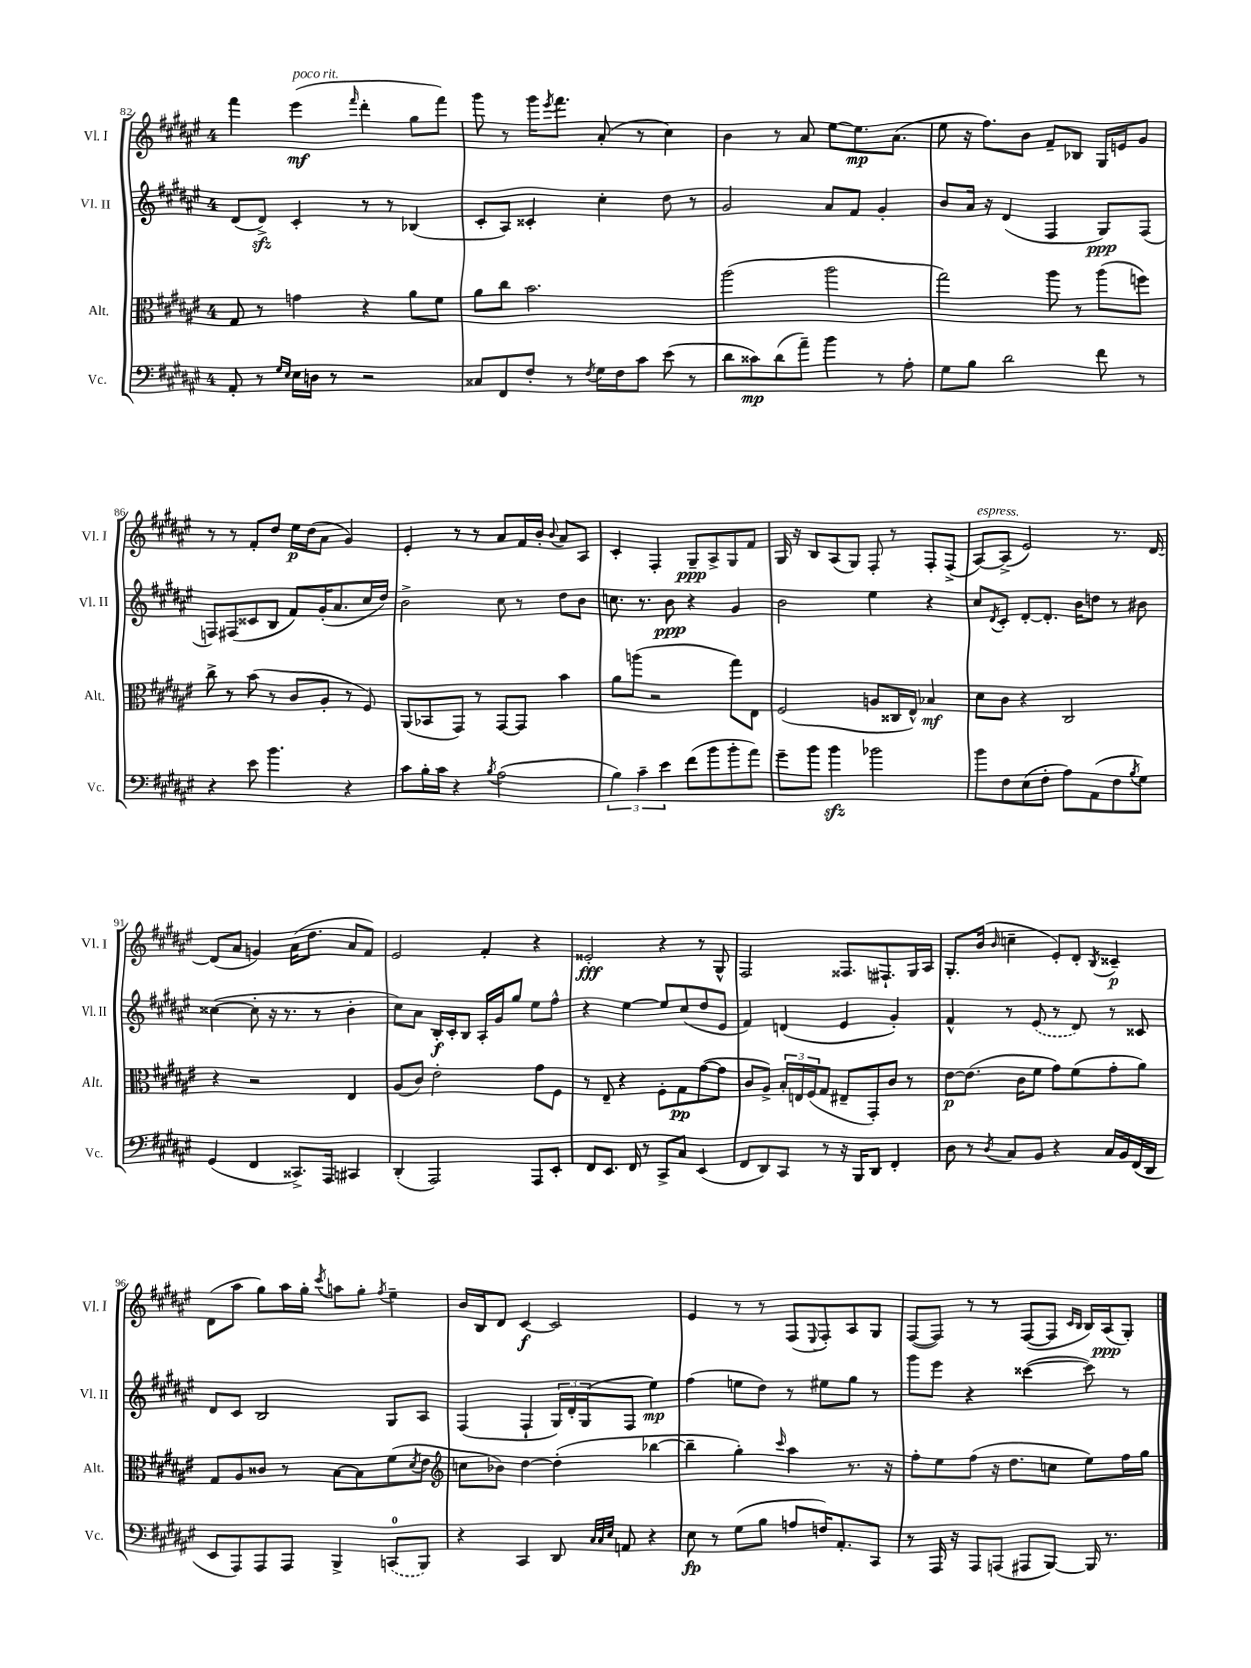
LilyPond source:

<<
\new StaffGroup <<
\new Staff = "s0" \with { instrumentName = "Vl. I" shortInstrumentName = "Vl. I" } {
    \clef treble \key fis \major \once \override Staff.TimeSignature.style = #'single-digit \time 4/4
    fis'''4 eis'''4\mf^\markup { \italic "poco rit." }( \grace { fis'''16 } dis'''4-. gis''8 fis'''8) |
    gis'''8 r8 gis'''16 \acciaccatura { eis'''8 } fis'''8. ais'8-.( r8 cis''4) |
    b'4 r8 ais'8 eis''8~ eis''8.\mp ais'8.( |
    eis''8 r16 fis''8.) b'8 fis'8-- bes8 gis16 e'16 gis'8 |
    r8 r8 fis'8-. dis''8 eis''16\p dis''16( ais'8 gis'4) |
    eis'4-. r8 r8 ais'8 fis'16 b'16-. \appoggiatura { b'8 } ais'8 ais8 |
    cis'4-. fis4-. gis8--\ppp ais8-> gis8 fis'8 |
    gis16 r16 b8 ais8( gis8) fis8-. r8 fis8-. fis8->( |
    ais8~^\markup { \italic "espress." }) ais8->( eis'2) r8. dis'16~ |
    dis'8( ais'8 g'4) ais'16( dis''8. ais'8 fis'8) |
    eis'2 fis'4-. r4 |
    eisis'2-.\fff r4 r8 gis8-^ |
    fis2 fisis8. fis8.-! gis16 ais16 |
    gis8.-. b'16( \grace { b'16 } c''4-- eis'8-.) dis'8-. \acciaccatura { b8 } cisis'4--\p |
    dis'8( ais''8 gis''8) ais''16 gis''16-. \acciaccatura { cis'''8 } a''8 gis''8-. \acciaccatura { fis''8 } eis''4-- |
    b'16 b16 dis'8 cis'4~\f cis'2 |
    eis'4 r8 r8 fis8( \appoggiatura { eis8 } fis8-.) ais8 gis8 |
    fis8~( fis8) r8 r8 fis8~( fis8 \grace { cis'16 b16 } b16) ais16\ppp( gis8-.) \bar "|." |
}
\new Staff = "s1" \with { instrumentName = "Vl. II" shortInstrumentName = "Vl. II" } {
    \clef treble \key fis \major \once \override Staff.TimeSignature.style = #'single-digit \time 4/4
    dis'8( dis'8->\sfz) cis'4-. r8 r8 bes4( |
    cis'8-. ais8) cisis'4-. cis''4-. dis''8 r8 |
    gis'2 ais'8 fis'8 gis'4-. |
    b'8 ais'16 r16 dis'4( fis4 gis8\ppp) fis8( |
    f8) fis8( cisis'8 b8 fis'8) gis'16-.( ais'8. cis''16 dis''16) |
    b'2-> cis''8 r8 dis''8 b'8 |
    c''8. r8. b'8\ppp r4 gis'4 |
    b'2 eis''4 r4 |
    cis''8 \acciaccatura { dis'8 } cis'8-. dis'8~-. dis'8.-. b'16 d''8 r8 bis'8 |
    cisis''4~( cisis''8-. r16 r8. r8 b'4-. |
    cis''8) ais'8 b16-.\f cis'16-. b8 ais16-. gis'16 gis''8 eis''8 fis''8-^ |
    r4 eis''4~ eis''8 cis''8( dis''8 eis'8 |
    fis'4) d'4( eis'4 gis'4-.) |
    fis'4-^ r8 \once \slurDashed eis'8( r8 dis'8) r8 cisis'8 |
    dis'8 cis'8 b2 gis8 ais8 |
    fis4( fis4-! \tuplet 3/2 { gis16) dis'16-. gis16( } fis8 eis''4\mp) |
    fis''4( e''8 dis''8) r8 eis''8 gis''8 r8 |
    gis'''8 eis'''8 r4 cisis'''4~( cisis'''8) r8 \bar "|." |
}
\new Staff = "s2" \with { instrumentName = "Alt." shortInstrumentName = "Alt." } {
    \clef alto \key fis \major \once \override Staff.TimeSignature.style = #'single-digit \time 4/4
    gis8 r8 g'4 r4 ais'8 fis'8 |
    ais'8 cis''8 b'2. |
    ais''2( ais''2 |
    gis''2) ais''8 r8 ais''8( f''8) |
    cis''8-> r8 b'8( r8 cis'8 ais8-. r8 fis8) |
    ais,8( bes,8 gis,8) r8 gis,8~ gis,8 b'4 |
    ais'8 a''8( r2 gis''8) eis8 |
    fis2( a8 cisis16 eis16-^) bes4\mf |
    dis'8 cis'8 r4 cis2 |
    r4 r2 eis4 |
    ais8( cis'8) eis'2-. gis'8 fis8 |
    r8 eis8-- r4 fis8-. gis8\pp gis'8~( gis'8 |
    cis'8 ais8->) \tuplet 3/2 { b16-. e16 fis16( } gis8 eis8-- gis,8-.) cis'8 r8 |
    eis'8~\p eis'8.( cis'16 fis'8 gis'8) fis'8( gis'8-. ais'8) |
    gis8 ais8 cisis'8 r8 b8~ b8 fis'8( \acciaccatura { dis'8 } eis'8 |
    \clef treble c''8 bes'8) dis''4~ dis''4-.( bes''4~ |
    bes''4-- gis''4-.) \grace { cis'''16 } ais''4 r8. r16 |
    fis''8-. eis''8 fis''8( r16 dis''8. c''8 eis''8) fis''16 gis''16 \bar "|." |
}
\new Staff = "s3" \with { instrumentName = "Vc." shortInstrumentName = "Vc." } {
    \clef bass \key fis \major \once \override Staff.TimeSignature.style = #'single-digit \time 4/4
    ais,8-. r8 \grace { gis16 eis16 } eis16 d16 r8 r2 |
    cisis8 fis,8 fis8-. r8 \acciaccatura { fis8 } gis16 fis16 cis'8 eis'8( r8 |
    dis'8 cisis'8\mp) dis'8( ais'8--) b'4 r8 ais8-. |
    gis8 b8 dis'2 fis'8 r8 |
    r4 eis'8 b'4. r4 |
    cis'8 b16-. cis'16 r4 \acciaccatura { b8 } ais2( |
    \tuplet 3/2 { b4) cis'4-- eis'4 } fis'8( b'8 b'8-. ais'8) |
    gis'8-- b'8 b'4\sfz bes'2 |
    b'8 fis8 eis8( fis8-. ais8) ais,8( fis8 \acciaccatura { b8 } gis8) |
    gis,4( fis,4 cisis,8.->) ais,,16 cis,4 |
    dis,4-.( ais,,2) ais,,8 eis,8-. |
    fis,8 eis,8. fis,16 r8 cis,8-> cis8 eis,4( |
    fis,8 dis,8) cis,8 r8 r16 b,,16 dis,8 fis,4-. |
    dis8 r8 \acciaccatura { dis8 } cis8 b,8 r4 cis16 b,16 fis,16( dis,16 |
    eis,8 ais,,8) ais,,8 ais,,8 b,,4-> \once \slurDashed c,8-0( b,,8) |
    r4 cis,4 dis,8 \grace { cis32 cis32 eis32 } a,8 r4 |
    eis8\fp r8 gis8( b8 a8 f16) ais,8.-. cis,8 |
    r8 ais,,16 r16 ais,,8 a,,8( ais,,8 b,,8~) b,,16 r8. \bar "|." |
}
>>
>>
\layout { \context { \Score currentBarNumber = #82 } }
